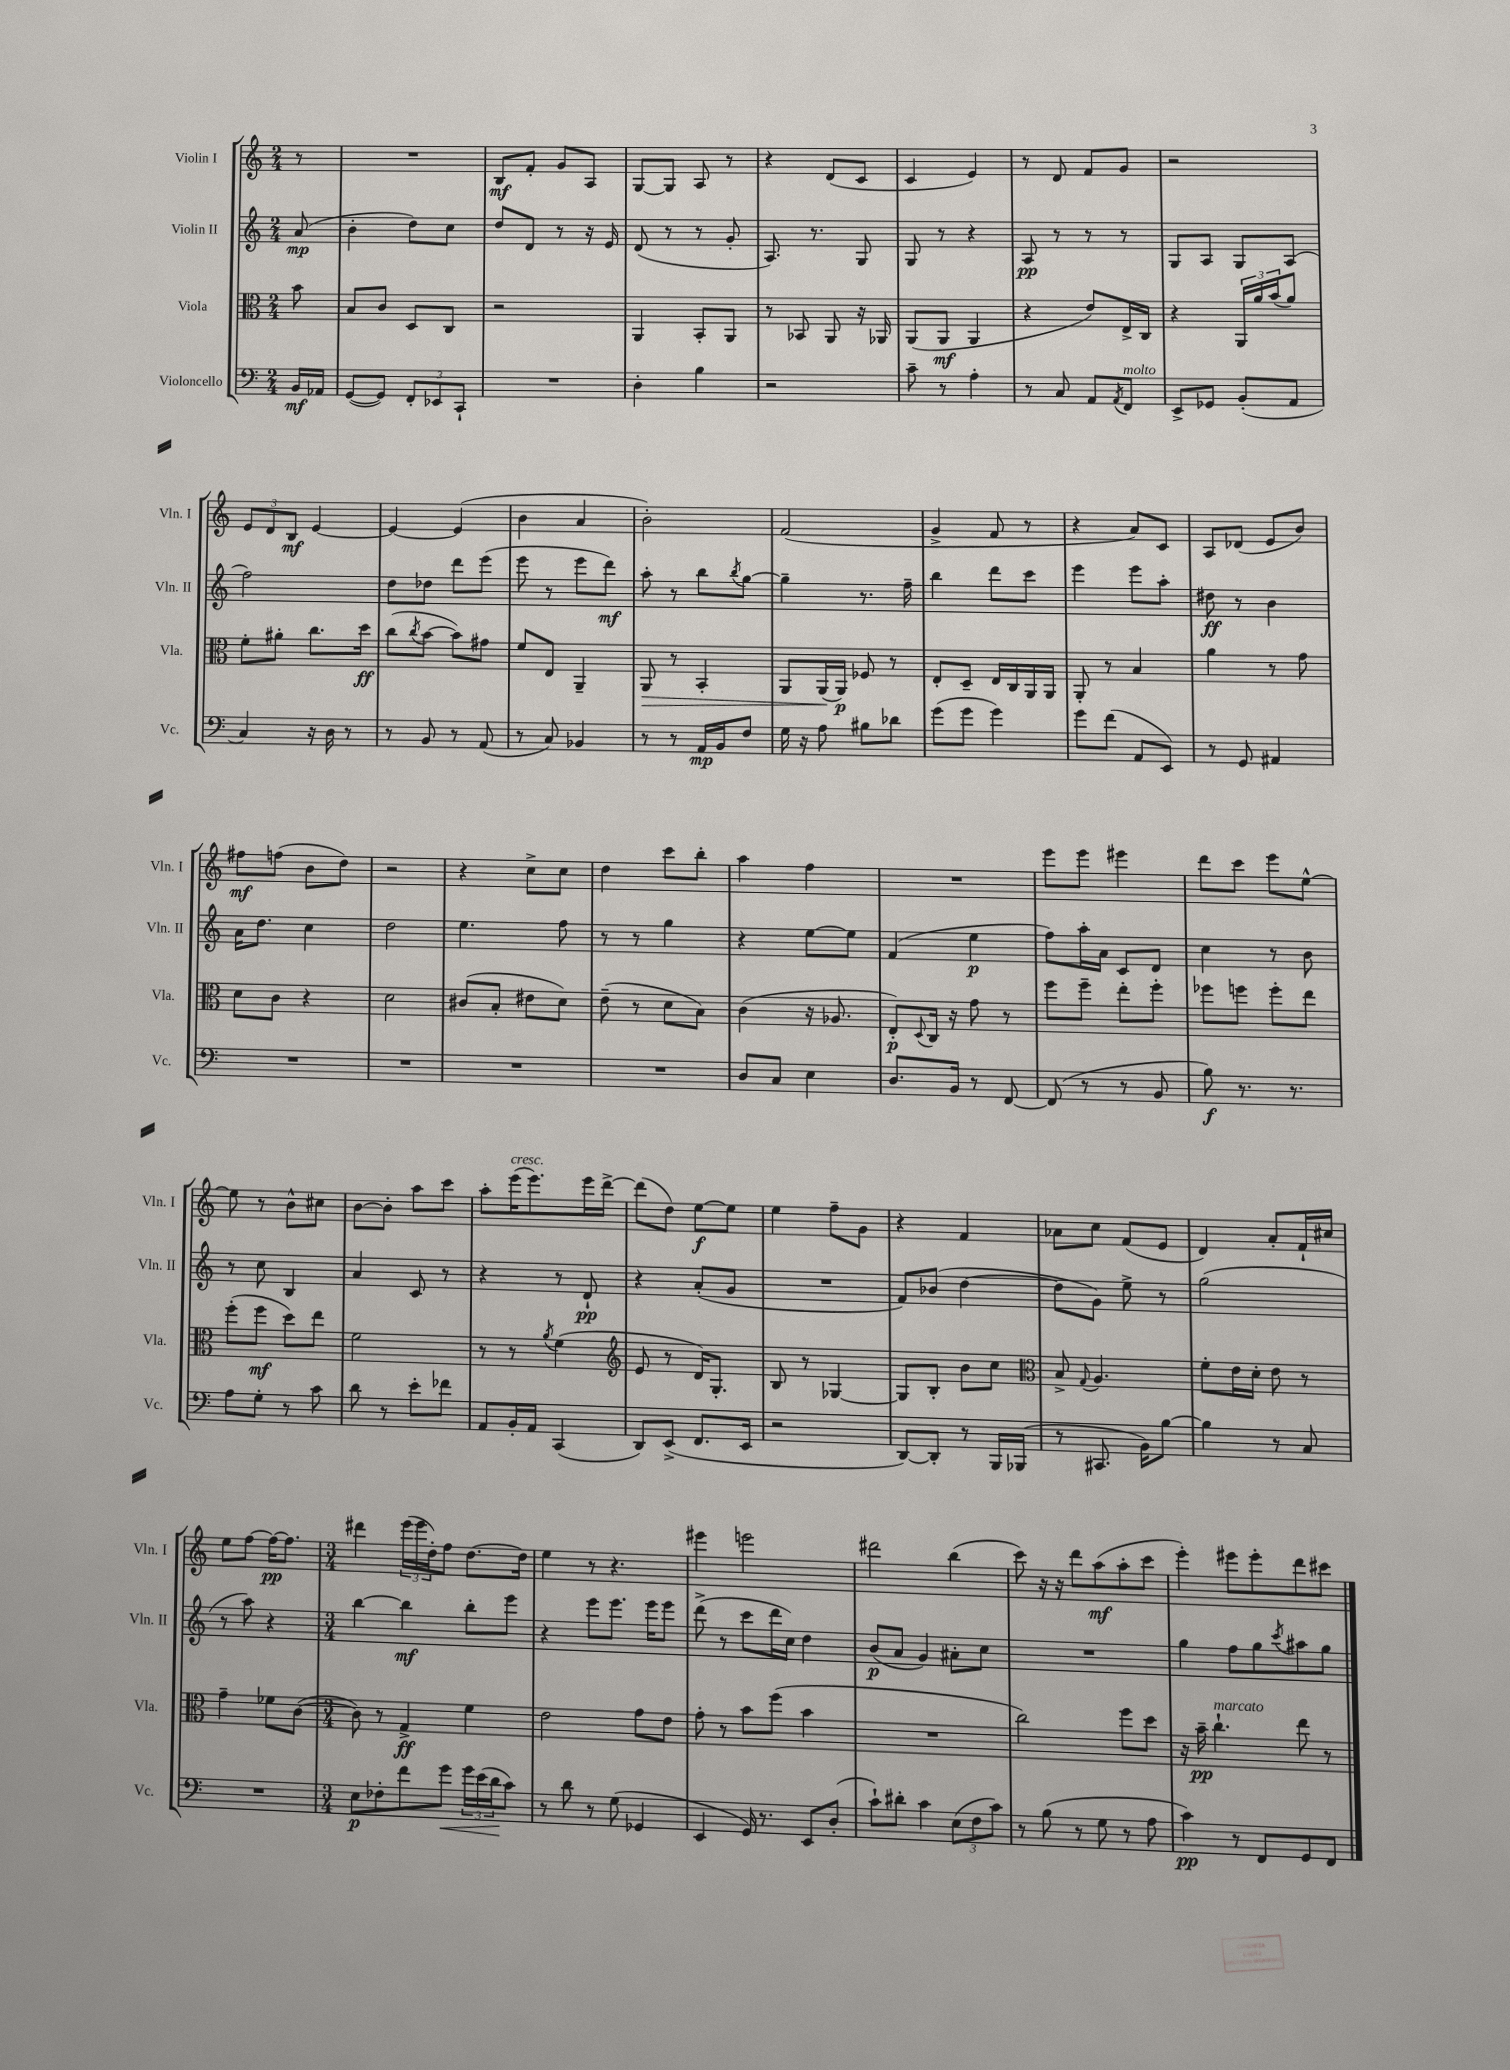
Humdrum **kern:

**kern	**kern	**kern	**kern
*staff4	*staff3	*staff2	*staff1
*clefF4	*clefC3	*clefG2	*clefG2
*k[]	*k[]	*k[]	*k[]
*M2/4	*M2/4	*M2/4	*M2/4
16BB	8b	(8a	8r
16AA-	.	.	.
=	=	=	=
([8GG	8B	4b'	2r
8GG])	8c	.	.
12FF'	8D	8dd)	.
12EE-	.	.	.
.	8C	8cc	.
12CC`	.	.	.
=	=	=	=
2r	2r	8dd	8B
.	.	8d	8f'
.	.	8r	8g
.	.	16r	8A
.	.	16e	.
=	=	=	=
4D'	4AA	(8d	[8G
.	.	8r	8G]
4B	8BB'	8r	8A
.	8AA	8g'	8r
=	=	=	=
2r	8r	8.A)	4r
.	8BB-	.	.
.	.	8.r	.
.	8AA	.	(8d
.	16r	8G	8c
.	16AA-	.	.
=	=	=	=
8c~	(8AA	8G	4c
8r	8AA	8r	.
4A'	4AA	4r	4e)
=	=	=	=
8r	4r	8A	8r
8C	.	8r	8d
8AA	8e)	8r	8f
8qAA	.	.	.
8FF	16E^	8r	8g
.	16C	.	.
=	=	=	=
8EE^	4r	8G	2r
8GG-	.	8A	.
(8BB'	24AA	8G	.
.	24a	.	.
.	(24b	.	.
8AA	8a)	(8A	.
=	=	=	=
4C)	8f'	2ff)	12e
.	.	.	12d
.	8a#'	.	.
.	.	.	12B
16r	8.cc	.	[4e
16D	.	.	.
8r	.	.	.
.	16dd	.	.
=	=	=	=
8r	(8cc	8dd	4e_
.	8qcc	.	.
8BB	[8b	8dd-	.
8r	8b])	8ddd	(4e]
(8AA	8g#	(8eee	.
=	=	=	=
8r	8f	8eee	4b
8C)	8E	8r	.
4BB-	4AA~	8eee	4a
.	.	8ddd)	.
=	=	=	=
8r	8AA	8aa'	2b')
8r	8r	8r	.
16AA	4BB'	8bb	.
16BB	.	.	.
.	.	8qbb	.
8F	.	[8gg	.
=	=	=	=
16G	8AA	4gg~]	(2f
16r	.	.	.
8A	(16AA	.	.
.	16AA)	.	.
8B#	8F-	8.r	.
8d-	8r	.	.
.	.	16ff~	.
=	=	=	=
(8g	8E'	4bb	4g^
8g	8D~	.	.
4g)	16E	8ddd	8f
.	16C	.	.
.	16AA	8ccc	8r
.	16AA	.	.
=	=	=	=
8g	8AA'	4eee	4r
(8f	8r	.	.
8AA	4B	8eee	8a)
8EE)	.	8aa'	8c
=	=	=	=
8r	4a	8dd#	8A
8GG	.	8r	(8d-
4AA#	8r	4b	8e
.	8g	.	8b)
=	=	=	=
2r	8d	16a	8ff#
.	.	8.dd	.
.	8c	.	(8ff
.	4r	4cc	8b
.	.	.	8dd)
=	=	=	=
2r	2d	2dd	2r
=	=	=	=
2r	(8c#	4.ee	4r
.	8B'	.	.
.	8e#	.	8cc^
.	8d)	8ff	8cc
=	=	=	=
2r	(8e~	8r	4dd
.	8r	8r	.
.	8d	4gg	8ccc
.	8B)	.	8bb'
=	=	=	=
8D	(4c	4r	4aa
8C	.	.	.
4E	16r	[8ee	4ff
.	8.A-	.	.
.	.	8ee]	.
=	=	=	=
8.D	8E')	(4f	2r
.	8qqD	.	.
.	16C	.	.
16BB	16r	.	.
8r	8g	4ee	.
[8FF	8r	.	.
=	=	=	=
(8FF]	8ff	8ff)	8eee
8r	8ff~	16aa'	8eee
.	.	16a	.
8r	8ee'	8c	4eee#
8BB	8ff'	8d	.
=	=	=	=
8B)	8ff-	4cc	8ddd
8.r	8ff	.	8ccc
.	8ff'	8r	8eee
8.r	.	.	.
.	8ee	8b	[8ee^^
=	=	=	=
8A	(8ff'	8r	8ee]
8G'	8ff	8cc	8r
8r	8dd)	4B	8b^^
8c	8ee	.	8cc#
=	=	=	=
8d	2f	4a	[8b
8r	.	.	8b']
8e'	.	8c	8aa
8f-	.	8r	8ccc
=	=	=	=
8AA	8r	4r	8aa'
16BB'	8r	.	(16eee
16AA	.	.	8.eee)
.	8qa	.	.
(4CC	(4f	8r	.
.	.	8d`	16eee
.	.	.	[16ddd^
=	=	=	=
*	*clefG2	*	*
8DD)	8e	4r	(8ddd]
(8EE^	8r	.	8dd)
8.FF	16d)	(8a'	[8ee
.	8.G'	.	.
.	.	8g	8ee]
16EE	.	.	.
=	=	=	=
2r	8B	2r	4ee
.	8r	.	.
.	[4G-	.	8ff~
.	.	.	8g
=	=	=	=
[8DD)	8G-]	8f)	4r
8DD']	8B'	(8b-	.
8r	8b	[4dd	4f
16BBB	8cc	.	.
(16BBB-	.	.	.
=	=	=	=
*	*clefC3	*	*
8r	8B^	8dd]	8a-
.	8qqG	.	.
8.CC#	4.A	8g)	8cc
.	.	8ee^	(8f
16BB)	.	.	.
[8B	.	8r	8e
=	=	=	=
4B]	8f'	(2gg	4d)
.	16e	.	.
.	16d'	.	.
8r	8e	.	8a'
8C	8r	.	16f`
.	.	.	16cc#
=	=	=	=
2r	4g~	8r	8ee
.	.	8aa)	[8ff
.	8f-	4r	16ff_
.	.	.	8.ff]
.	([8c	.	.
=	=	=	=
*M3/4	*M3/4	*M3/4	*M3/4
8E	8c])	[4bb	4ddd#
8F-'	8r	.	.
8f	4G^	4bb]	(24eee
.	.	.	24eee
.	.	.	24dd')
8g	.	.	8ff
24g	4f	8bb'	[8.dd
(24e	.	.	.
24d	.	.	.
8c)	.	8eee	.
.	.	.	16dd]
=	=	=	=
8r	2e	4r	4ee
8d	.	.	.
8r	.	8eee	8r
(8G	.	8.eee	4.r
4GG-	8g	.	.
.	.	16eee	.
.	8e	8eee	.
=	=	=	=
4EE	8g'	(8ddd^	4eee#
.	8r	8r	.
16GG)	8b	8ccc	2eee
8.r	.	.	.
.	(8ff	16ddd	.
.	.	16cc)	.
8EE	4b	4dd	.
(8D'	.	.	.
=	=	=	=
8c`)	2.r	(8b	2ddd#
8d#'	.	8a	.
4c	.	4g)	.
(12E	.	8a#'	(4bb
12F	.	.	.
.	.	8cc	.
12c)	.	.	.
=	=	=	=
8r	2cc)	2.r	8ccc)
(8B	.	.	16r
.	.	.	16r
8r	.	.	8ddd
8G	.	.	(8aa
8r	8ff	.	8aa'
8A	8dd	.	8ccc
=	=	=	=
4c)	16r	4gg	4eee')
.	16b~	.	.
.	4.cc`	.	.
8r	.	8ff	8eee#
8FF	.	8gg	8eee#'
.	.	8qccc	.
8GG	8ee	8aa#	8ddd
8FF	8r	8gg	8ccc#
==	==	==	==
*-	*-	*-	*-
